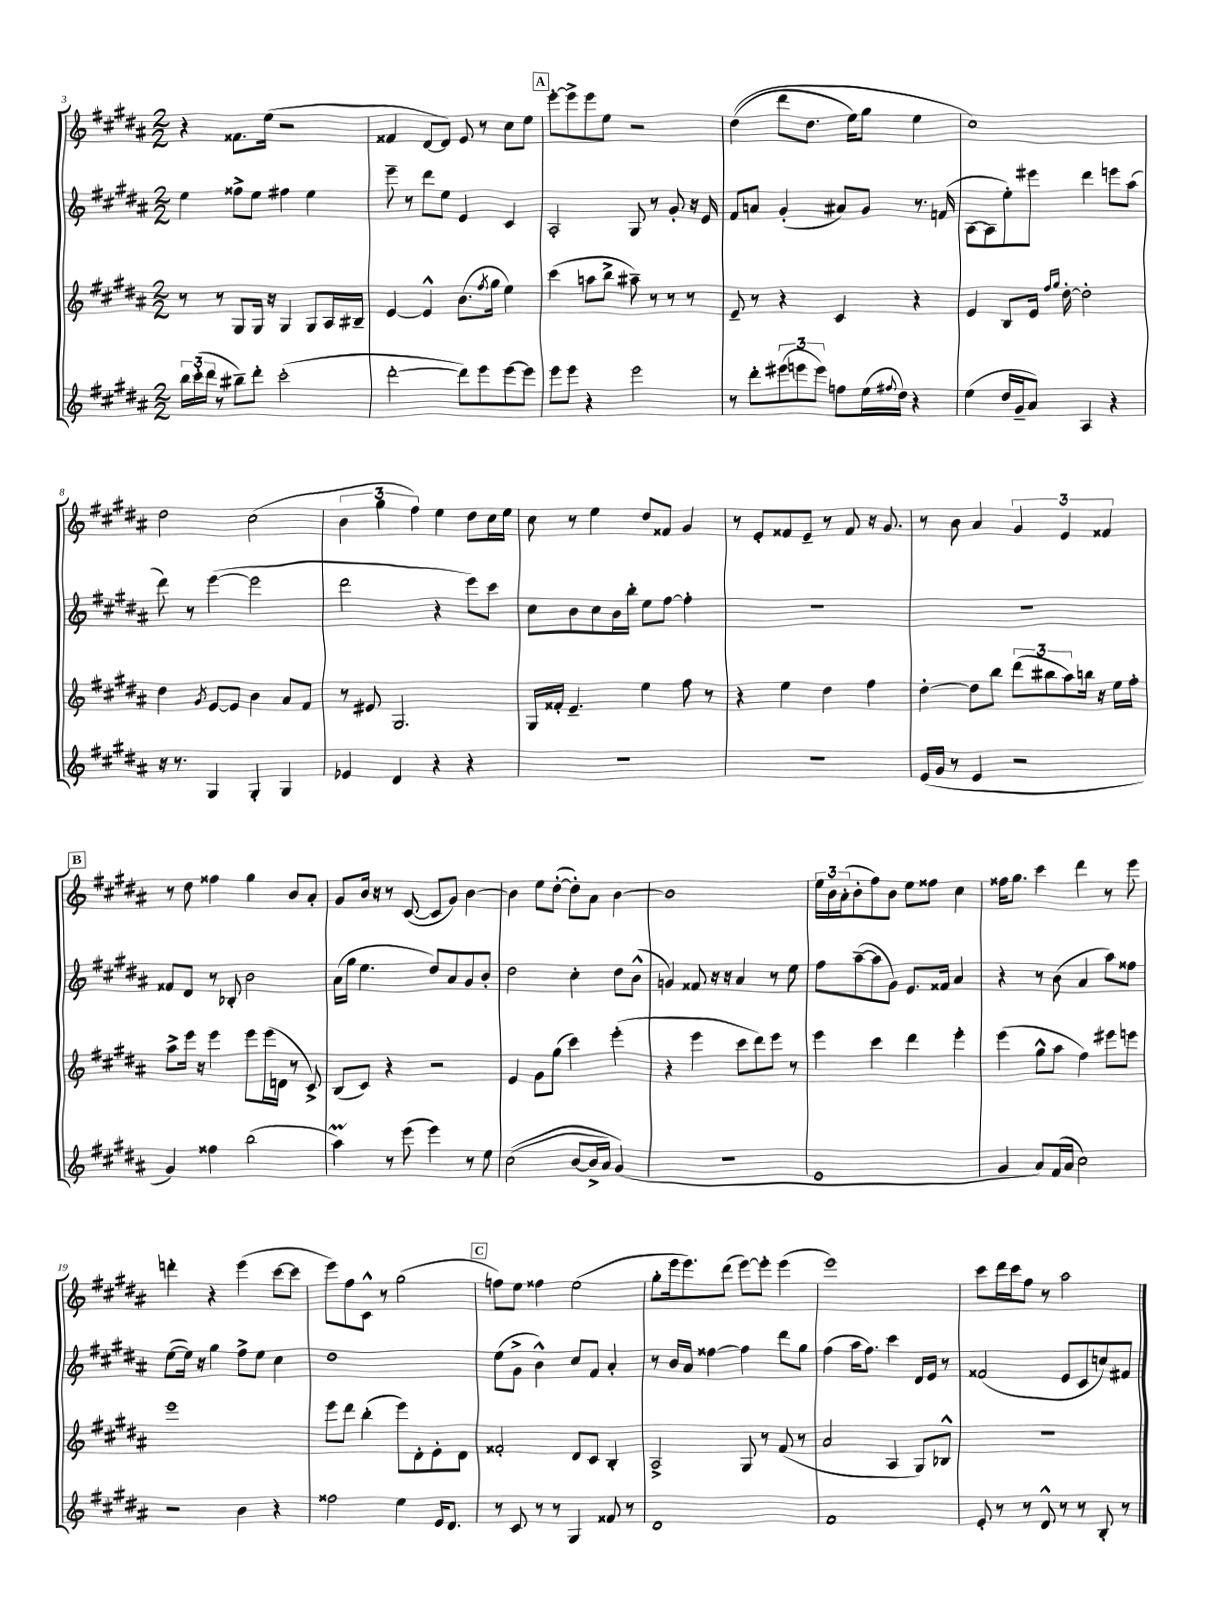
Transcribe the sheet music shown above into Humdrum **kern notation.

**kern	**kern	**kern	**kern
*staff4	*staff3	*staff2	*staff1
*clefG2	*clefG2	*clefG2	*clefG2
*k[f#c#g#d#a#]	*k[f#c#g#d#a#]	*k[f#c#g#d#a#]	*k[f#c#g#d#a#]
*M2/2	*M2/2	*M2/2	*M2/2
24bb\LL	8r	4ee\	4r
(24ccc#'\	.	.	.
24ddd#\JJ	.	.	.
8r	8r	.	.
8bb#~\L)	8G#/L	8ff##^\L	8.f##\L
8ddd#'\J	16G#/Jk	8ee\J	.
.	16r	.	(16ee\Jk
(2ccc#'\	4G#/	4ff#\	2r
.	8G#/L	4ee\	.
.	16A#/L	.	.
.	16B#~/JJ	.	.
=	=	=	=
[2ddd#'\	[4e/	8eee~\	4f##/
.	.	8r	.
.	4e^^/]	8ddd#\L	[8d#/L
.	.	8ee\J	8d#/]J)
8ddd#\]L)	(8.b\L	4e/	8e/
8eee\	.	.	8r
.	8qff#/	.	.
.	16gg#\Jk	.	.
[8eee\	4ee\)	4c#/	8cc#\L
8eee\]J	.	.	8ee\J
=	=	=	=
8eee\L	(4ccc#\	2A#'/	[8eee'\L
8eee\J	.	.	8eee^\]
4r	8aa\L	.	8eee\
.	8bb^\J	.	8ee\J
2eee\	8aa#~\)	8G#/	2r
.	8r	8r	.
.	8r	8g#'/	.
.	8r	16r	.
.	.	16e/	.
=	=	=	=
8r	8e~/	8f#/L	&((4dd#\
8ddd#'\L	8r	8a/J	.
(12eee#\	4r	(4g#'/	8ddd#\L
12eee\	.	.	.
.	.	.	8.dd#\J
12eee\J)	.	.	.
8ff\L	4c#/	8a#/L)	.
.	.	.	16ee\LK)
(16ee\L	.	8g#/J	8gg#\J
8qqff#/	.	.	.
16dd#\JJ)	.	.	.
4r	4r	8.r	4ee\
.	.	(16f/	.
=	=	=	=
(4ee\	4e/	[8A#\L	1cc#&)
.	.	8A#\]	.
16dd#/LL	8B/L	8ee'\)	.
16g#~/J	.	.	.
8a#/J)	16e/Jk	8eee#\J	.
.	16qqff#/LL	.	.
.	16qqgg#/JJ	.	.
.	[16dd#'\	.	.
4A#/	2dd#'\]	4ddd#\	.
4r	.	8eee\L	.
.	.	(8aa#\J	.
=	=	=	=
16r	4dd#\	8ddd#\)	2dd#\
8.r	.	.	.
.	.	8r	.
.	8qg#/	.	.
4G#/	[8e/L	([4eee\	.
.	8e/]J	.	.
4G#'/	4b\	2eee\]	(2cc#\
4G#/	8a#/L	.	.
.	8f#/J	.	.
=	=	=	=
4e-/	8r	2ddd#\	6b\
.	8e#/	.	.
.	.	.	6gg#\
4d#/	2.G#/	.	.
.	.	.	6ff#\)
4r	.	4r	4ee\
4r	.	8eee\L)	8dd#\L
.	.	8ccc#\J	16cc#\L
.	.	.	16ee\JJ
=	=	=	=
1r	16G#/LL	8cc#\L	8cc#\
.	16f##'/JJ	.	.
.	4.e~/	8b\	8r
.	.	8cc#\	4ee\
.	.	16b\L	.
.	.	16bb'\JJ	.
.	4ee\	8ee\L	8dd#/L
.	.	[8ff#\J	8f##/J
.	8ff#\	4ff#'\]	4g#/
.	8r	.	.
=	=	=	=
1r	4r	1r	8r
.	.	.	8e'/L
.	4ee\	.	8f##/
.	.	.	8e~/J
.	4dd#\	.	8r
.	.	.	8f##/
.	4ff#\	.	16r
.	.	.	8.g#/
=	=	=	=
(16e/LL	[4dd#'\	1r	8r
16g#/JJ	.	.	.
8r	.	.	8b\
4e/	8dd#\]L	.	4a#/
.	8bb\J	.	.
2r	(12ddd#\L	.	6g#/
.	12bb#\	.	.
.	12aa#\)	.	6e/
.	16bb\Jk	.	.
.	16r	.	.
.	.	.	6f##/
.	16ee\LL	.	.
.	16ff#'\JJ	.	.
=	=	=	=
4g#/)	8aa#^\L	8f##/L	8r
.	16eee\Jk	8d#/J	8dd#\
.	16r	.	.
4ff##\	4eee\	8r	4ff##\
.	.	8B-'/	.
(2bb\	8eee\L	2b\	4gg#\
.	(16eee\L	.	.
.	16d\JJ	.	.
.	8r	.	8b/L
.	8c#^/)	.	8a#'/J
=	=	=	=
4aa#\)	(8B/L	(16a#\LL	8g#/L
.	.	16gg#\JJ	.
.	8c#/J)	4.ee\	16b/Jk
.	.	.	16r
8r	4r	.	8r
(8eee\	.	.	([8c#/
4eee\)	2r	8dd#/L)	8c#/]L
.	.	8a#/	8g#/J)
8r	.	8g#/	[4b\
8ee\	.	8b'/J	.
=	=	=	=
&((2cc#\	4e/	2dd#\	4b\]
.	8g#\L	.	8ee\L
.	(8gg#\J	.	([8dd#'\J
[8b/L	4ccc#\)	4cc#'\	8dd#'\]L)
16b^/]L	.	.	8a#\J
16a#/JJ)	.	.	.
(4g#/&)	(4eee'\	8dd#\L	[4b\
.	.	(8b^^\J	.
=	=	=	=
1r	4r	4g/)	1b]
.	4eee\	8f##/	.
.	.	16r	.
.	.	16r	.
.	8ccc#\L	4a#/	.
.	8ddd#\)	.	.
.	8eee\J	8r	.
.	8r	8ee\	.
=	=	=	=
1e	4eee\	8ff#\L	24ee\LL
.	.	.	24b\
.	.	.	(24a#'\J
.	.	([8aa#~\	8b'\
.	4ccc#\	8aa#\]	8ff#\)
.	.	8g#\J)	8b\J
.	4ddd#\	8.e/L	8ee\L
.	.	.	8ff##\J
.	.	16f##/Jk	.
.	4eee'\	4a#/	4cc#\
=	=	=	=
4g#/	(4eee\	4r	16ff##\LK
.	.	.	8.gg#\J
8a#/L)	8gg#^^\L	8r	4ccc#\
(16f#/L	8aa#\J	(8b\	.
16a#/JJ	.	.	.
2cc#\)	4ff#\)	4a#/	4ddd#\
.	8eee#\L	8aa#\L)	8r
.	8eee\J	8ff##\J	8eee\
=	=	=	=
2r	1eee	([8ee\L	4ddd'\
.	.	16ee\]Jk)	.
.	.	16r	.
.	.	4gg#\	4r
4b\	.	8ff#^\L	(4eee\
.	.	8ee\J	.
4r	.	4cc#\	[8ccc#\L
.	.	.	8ccc#\]J
=	=	=	=
2ff##\	8eee\L	1dd#	8eee\L)
.	8ddd#\J	.	8ff#\
.	(4bb'\	.	8c#^^\J
.	.	.	8r
4ee\	8eee\L)	.	(2gg#\
.	8d#'\	.	.
16e/LK	8e'\	.	.
8.d#/J	.	.	.
.	8d#\J	.	.
=	=	=	=
8r	2f##'/	(8ee\L	8ff\L)
8c#/	.	8g#^\J	8ee\J
8r	.	4b^^\)	4ff##\
8r	.	.	.
4G#/	8d#/L	8cc#/L	(2ee\
.	8c#/J	8f#/J	.
8f##/	4B'/	4a#'/	.
8r	.	.	.
=	=	=	=
1d#	2A#^/	8r	8gg#'\L
.	.	16b/LL	16eee\k
.	.	16a#/JJ	8.eee\)
.	.	[4ff##\	.
.	.	.	(8ddd#\J
.	8G#/	4ff##\]	[8eee\L)
.	8r	.	8eee'\]J
.	(8f#/	8ddd#\L	(4eee\
.	8r	8gg#\J	.
=	=	=	=
1f#	2a#/	(4ff#\	1eee)
.	.	16aa#\LK	.
.	.	8.ff#\J)	.
.	4A#/	4ccc#\	.
.	8G#/L)	16d#/LL	.
.	.	16e/JJ	.
.	8B-^^/J	8r	.
=	=	=	=
8e'/	1r	(2f##/	8ccc#\L
8r	.	.	16ddd#\L
.	.	.	16ccc#\J
8r	.	.	8ff#\J
8d#^^/	.	.	8r
8r	.	8e/L	2aa#\
8r	.	8c#/	.
8B'/	.	8cc/)	.
8r	.	8f#/J	.
==	==	==	==
*-	*-	*-	*-
